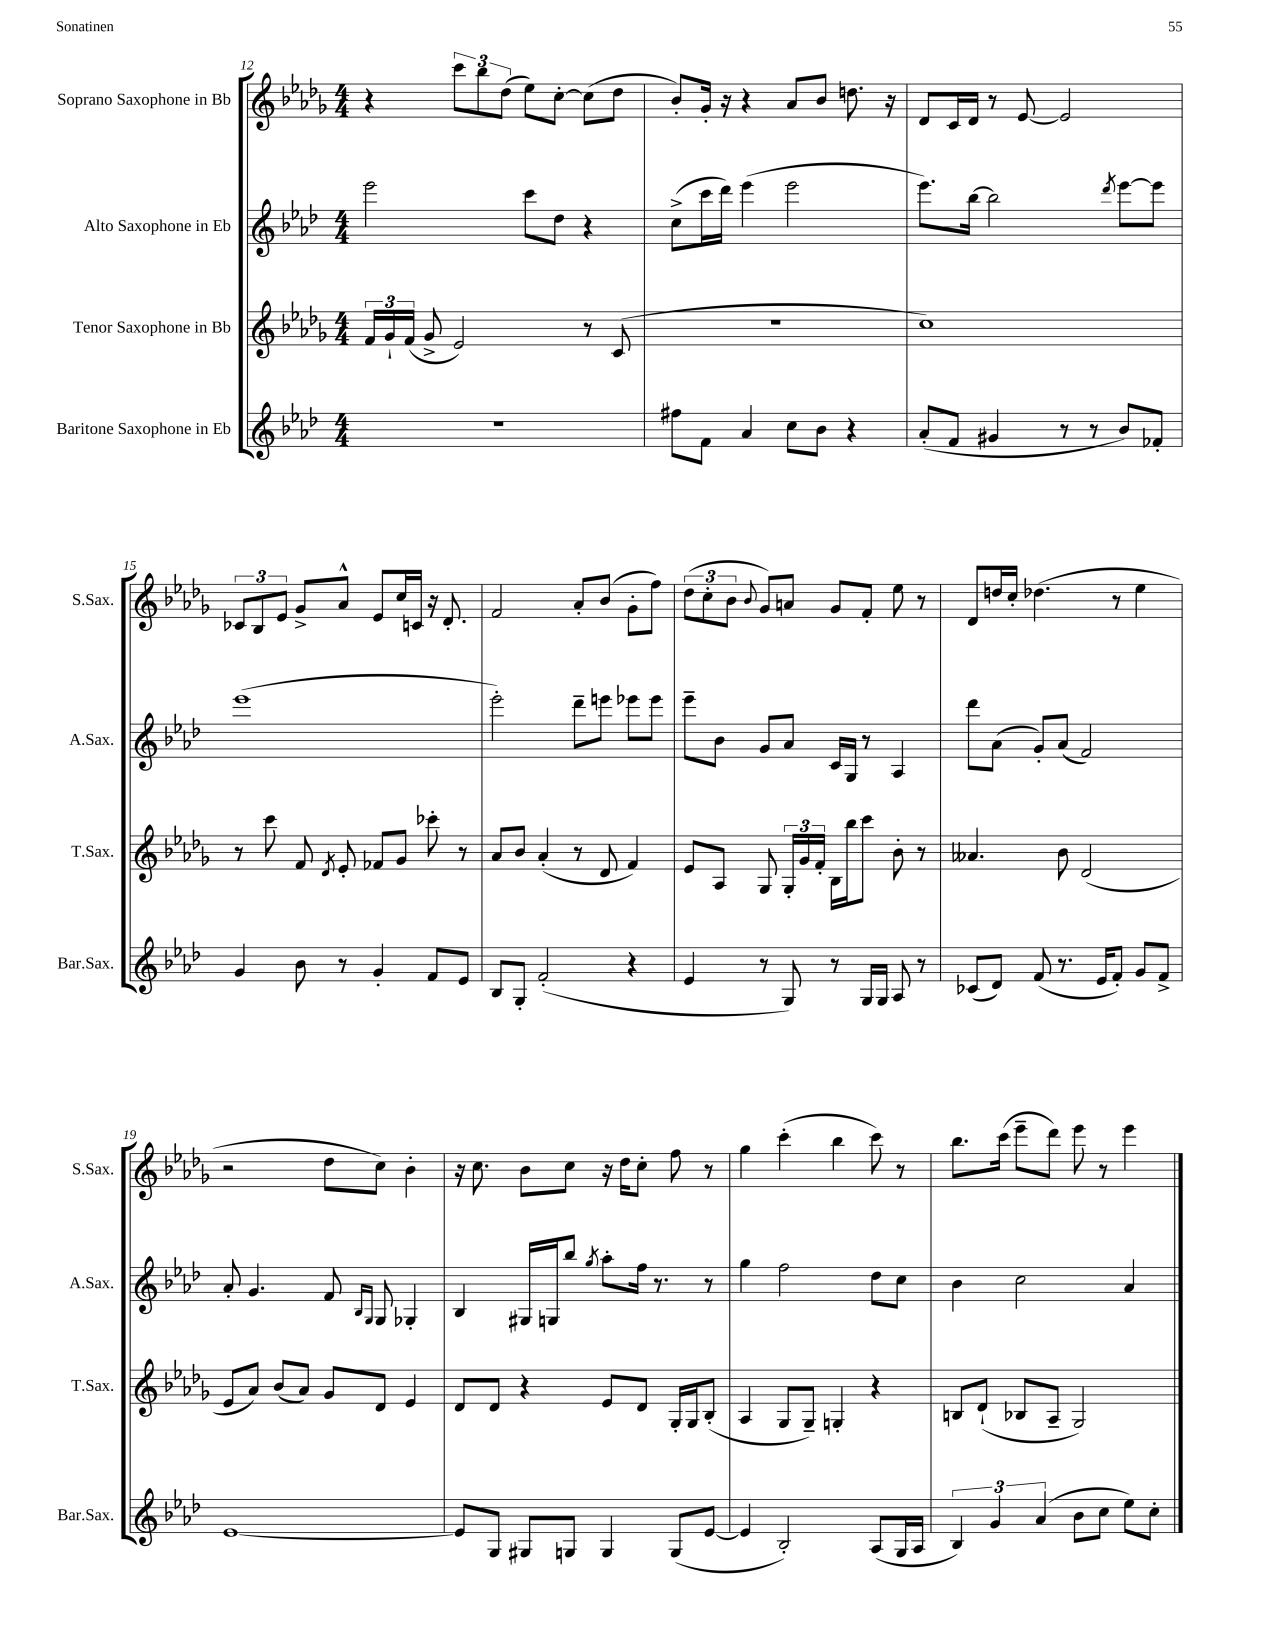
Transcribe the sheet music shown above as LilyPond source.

<<
\new StaffGroup <<
\new Staff = "s0" \with { instrumentName = "Soprano Saxophone in Bb" shortInstrumentName = "S.Sax." } {
    \clef treble \key des \major \numericTimeSignature \time 4/4
    \autoBeamOff r4 \tuplet 3/2 { c'''8[ bes''8 des''8]( } ees''8[) c''8]~-. c''8[( des''8] |
    bes'8[-.) ges'16]-. r16 r4 aes'8[ bes'8] d''8. r16 |
    des'8[ c'16 des'16] r8 ees'8~ ees'2 |
    \tuplet 3/2 { ces'8[ bes8 ees'8] } ges'8[-> aes'8]-^ ees'8[ c''16 c'16] r16 des'8.-. |
    f'2 aes'8[-. bes'8]( ges'8[-. f''8]) |
    \tuplet 3/2 { des''8[( c''8-. bes'8] } \appoggiatura { bes'8 } ges'8[) a'8] ges'8[ f'8]-. ees''8 r8 |
    des'8[ d''16 c''16]-. des''4.( r8 ees''4 |
    r2 des''8[ c''8]) bes'4-. |
    r16 c''8. bes'8[ c''8] r16 des''16[ c''8]-. f''8 r8 |
    ges''4 c'''4-.( bes''4 c'''8) r8 |
    bes''8.[ c'''16]( ees'''8[-- des'''8]) ees'''8 r8 ees'''4 \bar "|." |
}
\new Staff = "s1" \with { instrumentName = "Alto Saxophone in Eb" shortInstrumentName = "A.Sax." } {
    \clef treble \key aes \major \numericTimeSignature \time 4/4
    \autoBeamOff ees'''2 c'''8[ des''8] r4 |
    c''8[->( c'''16 des'''16]) ees'''4( ees'''2 |
    ees'''8.[) bes''16]~ bes''2 \acciaccatura { des'''8 } ees'''8[~ ees'''8] |
    ees'''1( |
    ees'''2-.) des'''8[-- e'''8] ees'''8[ ees'''8] |
    ees'''8[-- bes'8] g'8[ aes'8] c'16[ g16] r8 aes4 |
    des'''8[ aes'8]( g'8[-.) aes'8]( f'2) |
    aes'8-. g'4. f'8 \grace { bes16[ g16] } g8 ges4-. |
    bes4 gis16[ g16 bes''8] \acciaccatura { g''8 } aes''8[-. f''16] r8. r8 |
    g''4 f''2 des''8[ c''8] |
    bes'4 c''2 aes'4 \bar "|." |
}
\new Staff = "s2" \with { instrumentName = "Tenor Saxophone in Bb" shortInstrumentName = "T.Sax." } {
    \clef treble \key des \major \numericTimeSignature \time 4/4
    \autoBeamOff \tuplet 3/2 { f'16[ ges'16-! f'16]( } ges'8-> ees'2) r8 c'8( |
    R1 |
    c''1) |
    r8 c'''8 f'8 \acciaccatura { des'8 } ees'8-. fes'8[ ges'8] ces'''8-. r8 |
    aes'8[ bes'8] aes'4-.( r8 des'8 f'4) |
    ees'8[ aes8] ges8 \tuplet 3/2 { ges16[-. ges'16 f'16]-. } bes16[ bes''16 c'''8] bes'8-. r8 |
    aeses'4. bes'8 des'2( |
    ees'8[ aes'8]) bes'8[( aes'8]) ges'8[ des'8] ees'4 |
    des'8[ des'8] r4 ees'8[ des'8] ges16[-. ges16 bes8]-.( |
    aes4 ges8[ ges8]--) g4-. r4 |
    b8[ des'8]-!( bes8[ aes8]-- ges2) \bar "|." |
}
\new Staff = "s3" \with { instrumentName = "Baritone Saxophone in Eb" shortInstrumentName = "Bar.Sax." } {
    \clef treble \key aes \major \numericTimeSignature \time 4/4
    \autoBeamOff R1 |
    fis''8[ f'8] aes'4 c''8[ bes'8] r4 |
    aes'8[-.( f'8] gis'4 r8 r8 bes'8[) fes'8]-. |
    g'4 bes'8 r8 g'4-. f'8[ ees'8] |
    bes8[ g8]-. f'2-.( r4 |
    ees'4 r8 g8) r8 g16[ g16] aes8 r8 |
    ces'8[( des'8]) f'8( r8. ees'16[ f'8]-.) g'8[ f'8]-> |
    ees'1~ |
    ees'8[ g8] gis8[ g8] g4 g8[( ees'8]~ |
    ees'4 bes2-.) aes8[( g16 aes16] |
    \tuplet 3/2 { bes4) g'4 aes'4( } bes'8[ c''8] ees''8[) c''8]-. \bar "|." |
}
>>
>>
\layout { \context { \Score currentBarNumber = #12 } }
